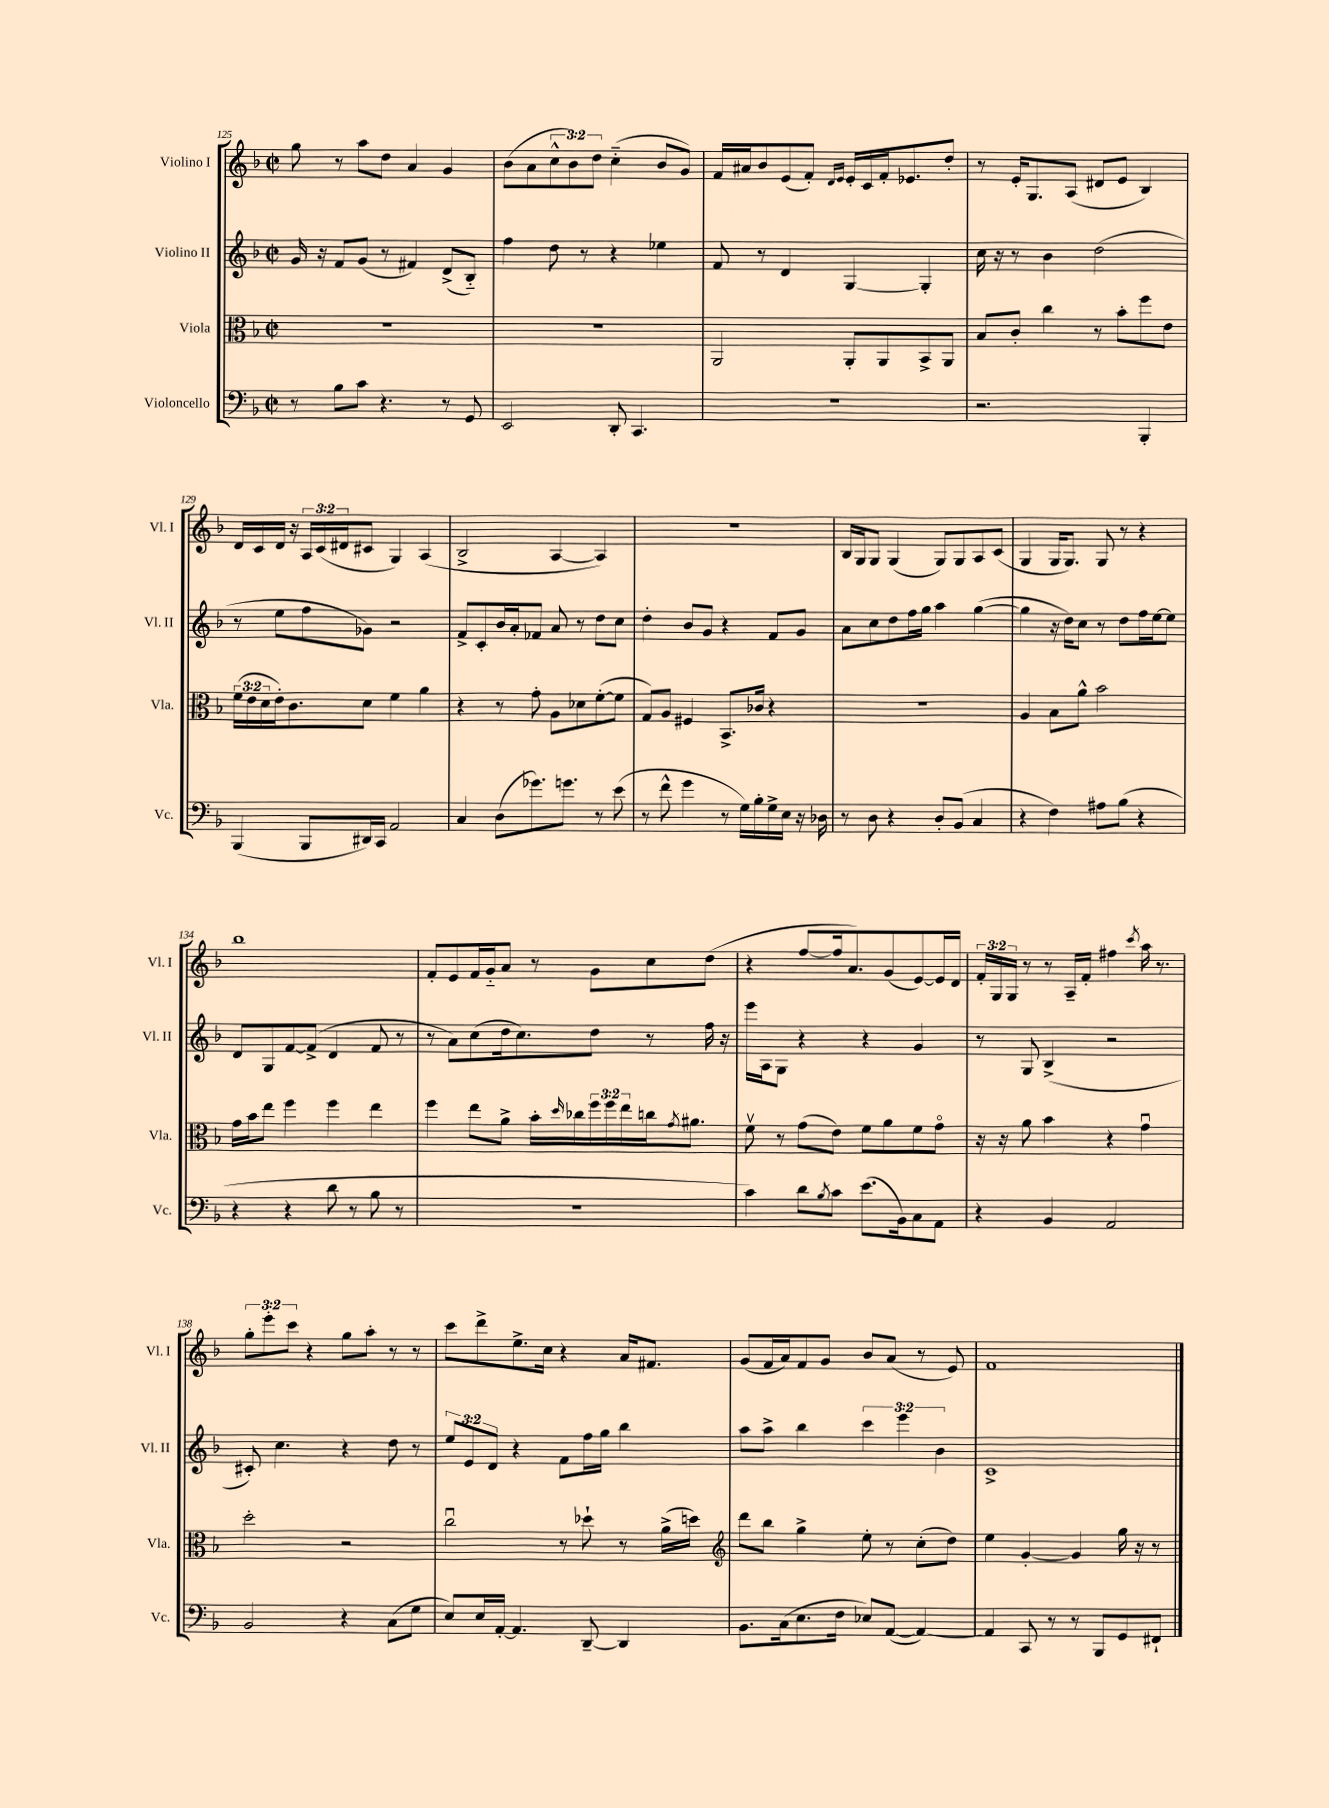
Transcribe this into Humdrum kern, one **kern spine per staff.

**kern	**kern	**kern	**kern
*staff4	*staff3	*staff2	*staff1
*clefF4	*clefC3	*clefG2	*clefG2
*k[b-]	*k[b-]	*k[b-]	*k[b-]
*M2/2	*M2/2	*M2/2	*M2/2
*met(c|)	*met(c|)	*met(c|)	*met(c|)
8r	1r	16g	8gg
.	.	16r	.
8B-	.	8f	8r
8c	.	(8g	8aa
4.r	.	8r	8dd
.	.	4f#)	4a
8r	.	(8d^	4g
8GG	.	8B-'~)	.
=	=	=	=
2EE	1r	4ff	(8b-
.	.	.	8a
.	.	8dd	12cc^^
.	.	.	12b-)
.	.	8r	.
.	.	.	12dd
8DD'	.	4r	(4cc'~
4.CC	.	.	.
.	.	4ee-	8b-
.	.	.	8g)
=	=	=	=
1r	2AA	8f	16f
.	.	.	16a#
.	.	8r	8b-
.	.	4d	(8e
.	.	.	8f')
.	.	.	16qqd
.	.	.	16qqe
.	8AA'	[4G	16e'
.	.	.	16c
.	8AA	.	16f'
.	.	.	8.e-
.	8BB-^	4G']	.
.	8AA	.	8dd'
=	=	=	=
2.r	8B-	16cc	8r
.	.	16r	.
.	8c'	8r	16e'
.	.	.	8.G
.	4cc	4b-	.
.	.	.	(8A
.	8r	(2dd	8d#
.	8b-'	.	8e
4BBB-'	8ff	.	4B-)
.	8e	.	.
=	=	=	=
(4BBB-	(24f	8r	16d
.	24e	.	.
.	.	.	16c
.	24d	.	.
.	16e')	8ee	16d
.	8.c	.	16r
8BBB-	.	8ff	24A
.	.	.	(24c
.	.	.	24d#
16DD#)	8d	8g-)	8c#
16CC	.	.	.
2AA	4f	2r	4G)
.	4a	.	(4A
=	=	=	=
4C	4r	8f^	2B-^
.	.	8c'	.
(8D	8r	16b-	.
.	.	16a'	.
8.g-)	8g'	8f-	.
.	8A	8a	[4A
8.g	.	.	.
.	8d-	8r	.
8r	([8f'	8dd	4A])
(8e	8f]	8cc	.
=	=	=	=
8r	8G)	4dd'	1r
8f^^	8A	.	.
4g	4F#	8b-	.
.	.	8g	.
8r	8.BB-^	4r	.
16G)	.	.	.
16B-'	16c-	.	.
16G^	4r	8f	.
16E	.	.	.
16r	.	8g	.
16D-	.	.	.
=	=	=	=
8r	1r	8a	16B-
.	.	.	16G
8D	.	8cc	8G
4r	.	8dd	(4G
.	.	16ff	.
.	.	16gg	.
8D'	.	4aa	8G)
(8BB-	.	.	8G
4C	.	([4gg	8A
.	.	.	(8c
=	=	=	=
4r	4A	4gg]	4G
4F)	8B-	16r	16G
.	.	16dd)	8.G)
.	8a^^	8cc	.
8A#	2b-	8r	8G
(8B-	.	8dd	8r
4r	.	16ff	4r
.	.	[16ee	.
.	.	8ee]	.
=	=	=	=
4r	16g	8d	1bb-
.	16b-	.	.
.	8ee	8G	.
4r	4ff	[8f	.
.	.	(8f^]	.
8d	4ff	4d	.
8r	.	.	.
8B-	4ee	8f	.
8r	.	8r	.
=	=	=	=
1r	4ff	8r	8f'
.	.	8a)	8e
.	8ee	(8cc	16f
.	.	.	16g'~
.	8a^	16dd	8a
.	.	8.cc)	.
.	16b-'	.	8r
.	16qqdd	.	.
.	16cc-	.	.
.	24ff	8dd	8g
.	24ff	.	.
.	24ee	.	.
.	16cc	8r	8cc
.	8qg	.	.
.	8.a#	.	.
.	.	16ff	(8dd
.	.	16r	.
=	=	=	=
4c)	8fv	16eee	4r
.	.	16A	.
.	8r	8G	.
8d	(8g	4r	[8ff
8qB-	.	.	.
8c	8e)	.	16ff]
.	.	.	8.a)
(8.e	8f	4r	.
.	8a	.	(8g
16BB-)	.	.	.
8C	8f	4g	[8e)
8AA	8go	.	16e]
.	.	.	16d
=	=	=	=
4r	16r	8r	24f'
.	.	.	24G
.	16r	.	.
.	.	.	24G
.	8a	8G	8r
4BB-	4b-	(4B-^	8r
.	.	.	16A~
.	.	.	16f'
2AA	4r	2r	4ff#
.	.	.	8qccc
.	4gu	.	16aa
.	.	.	8.r
=	=	=	=
2BB-	2dd'	8c#')	12gg'
.	.	.	12eee'
.	.	4.cc	.
.	.	.	12ccc
.	.	.	4r
4r	2r	4r	8gg
.	.	.	8aa'
(8C	.	8dd	8r
8G	.	8r	8r
=	=	=	=
8E)	2ccu	12ee	8ccc
.	.	12e	.
16E	.	.	8ddd^
.	.	12d	.
[16AA'	.	.	.
4.AA]	.	4r	8.ee^
.	.	.	16cc
.	8r	8f	4r
[8DD~	8dd-`	16ff	.
.	.	16gg	.
4DD]	8r	4bb-	16a
.	.	.	8.f#
.	(16a^	.	.
.	16dd)	.	.
=	=	=	=
*	*clefG2	*	*
8.BB-	8ddd	8aa	(8g
.	8bb-	8aa^	16f
(16C	.	.	16a)
8.E	4gg^	4bb-	8f
.	.	.	8g
16F	.	.	.
8E-)	8ee'	6ccc	8b-
([8AA	8r	.	(8a
.	.	6eee	.
4AA_)	(8cc'	.	8r
.	.	6b-	.
.	8dd)	.	8e)
=	=	=	=
4AA]	4ee	1c^	1f
8CC	[4g'	.	.
8r	.	.	.
8r	4g]	.	.
8BBB-	.	.	.
8GG	16gg	.	.
.	16r	.	.
8FF#`	8r	.	.
==	==	==	==
*-	*-	*-	*-
